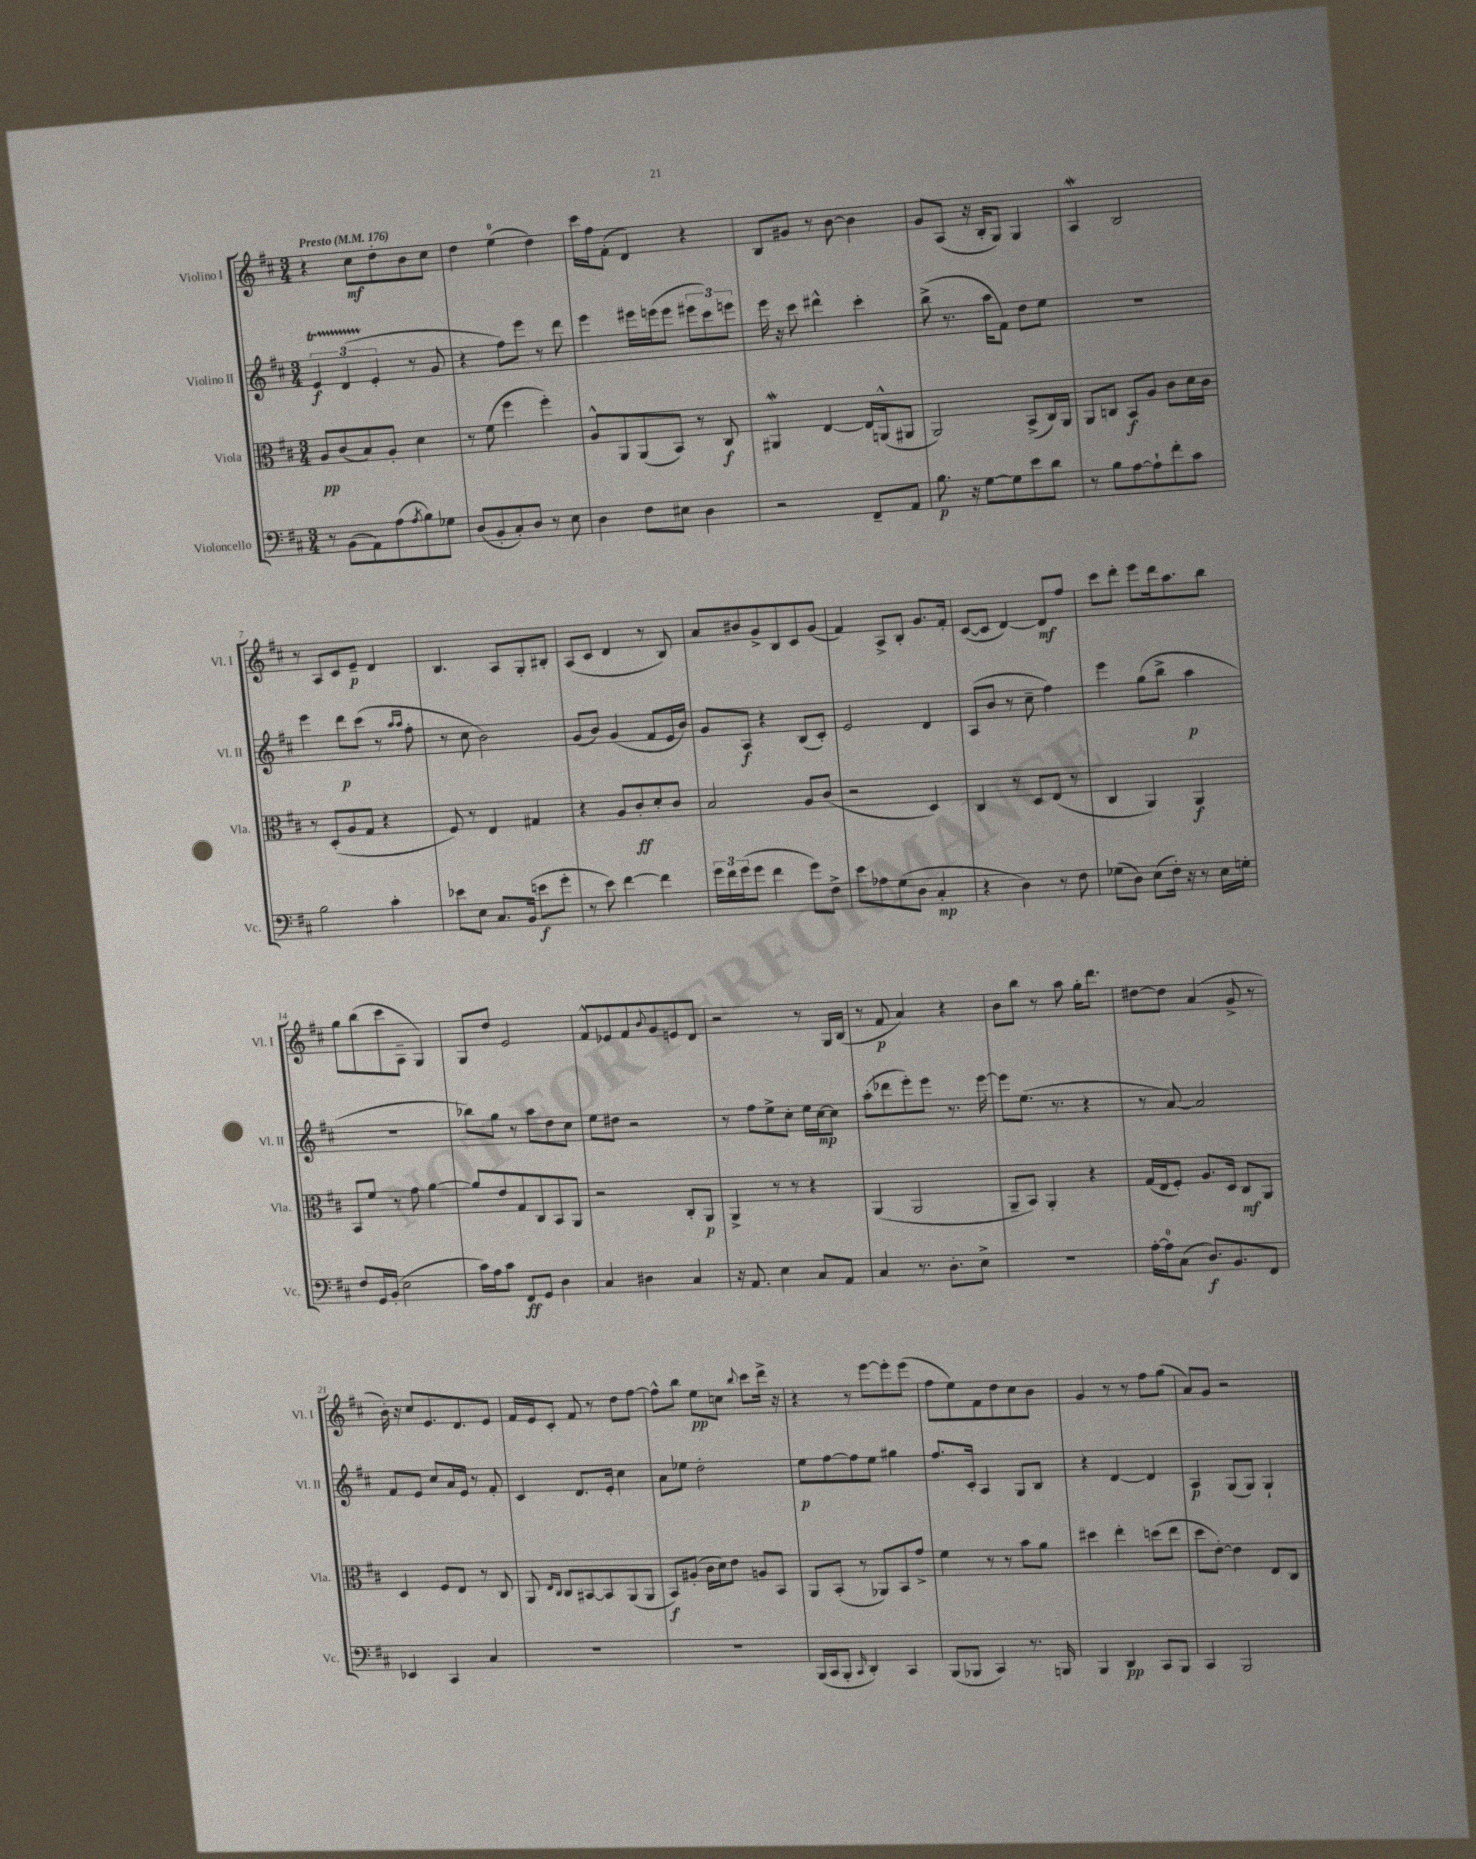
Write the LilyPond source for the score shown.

<<
\new StaffGroup <<
\new Staff = "s0" \with { instrumentName = "Violino I" shortInstrumentName = "Vl. I" } {
    \clef treble \key d \major \numericTimeSignature \time 3/4 \tempo "Presto" 4 = 176
    r4 cis''8\mf d''8-. b'8 cis''8 |
    d''4 e''4-0( d''4) |
    cis'''16 fis''16 fis'8-.( d'4) r4 |
    b8 gis'8 r8 b'8~ b'4 |
    g'8 a8( r16 b16-. g8) g4 |
    a4\mordent b2 |
    r8 a8 cis'8 e'8--\p d'4 |
    b4. a8 g8-. bis8-. |
    a8( cis'8 d'4 r8 b8) |
    a'8 bis'8 g'8-> b8 cis'8 g'8( |
    fis'4) a8-> b8-. g'8. fis'16-. |
    cis'8~( cis'8 d'4~) d'8\mf fis''8 |
    cis'''8 d'''8-. e'''8 d'''16 a''8. b''8 |
    g''8 b''8( cis'''8 a8-- g4) |
    g8 d''8 e'2 |
    fis'8-^ ees'8 fis'8 \appoggiatura { b'8 } g'8 e'8 d'8 |
    r2 r8 g16 b16( |
    r8 fis'8\p a'4) r4 |
    b'8 b''8 r8 a''8 g''16-. d'''8. |
    dis''8~ dis''8 a'4( g'8-> r8 |
    b'16-.) r16 cis''8 e'8. d'8. e'8 |
    fis'16 e'16 cis'8-. fis'8 r8 d''8 fis''8~ |
    fis''8-^ b''8 e''8\pp c''8 \appoggiatura { b''8 } cis'''8 d'''16-> r16 |
    r4 r8 e'''8~ e'''8-. e'''8( |
    fis''8 e''8) fis'8 d''8 cis''8 b'8 |
    g'4 r8 r8 fis''8 g''8( |
    a'8) g'8 r2 \bar "|." |
}
\new Staff = "s1" \with { instrumentName = "Violino II" shortInstrumentName = "Vl. II" } {
    \clef treble \key d \major \numericTimeSignature \time 3/4
    \tuplet 3/2 { e'4\startTrillSpan\f d'4( e'4-.\stopTrillSpan } r8 g'8 |
    r4 fis''8) e'''8 r8 d'''8 |
    e'''4 eis'''16 e'''16( e'''8 \tuplet 3/2 { eis'''8 cis'''8) e'''8 } |
    e'''16 r16 cis'''8 dis'''4-^ cis'''4-. |
    b''8->( r8. a''16 fis'8) d''8 e''8 |
    R2. |
    e'''4 d'''8\p cis'''8( r8 \grace { a''16 a''16 } fis''8-. |
    r8 cis''8 b'2) |
    g'8( b'8) g'4( fis'8 e'16 b'16) |
    g'8 a8\f r4 b8( cis'8-.) |
    e'2 d'4 |
    a8( b'8 r8 cis''8-- fis''4) |
    e'''4 g''8( b''8-> a''4\p |
    R2. |
    bes''8) g''8 r8 a''8 d''8 cis''8 |
    e''8 dis''8 r2 |
    r8 fis''8 e''8-> cis''8-. e''16 cis''16~\mp cis''8 |
    a''8-.( des'''8 e'''8-.) e'''8 r8. e'''16~ |
    e'''8 e''8.( r8. r4 |
    r8 a'8~) a'2 |
    fis'8 e'8 cis''8 a'16 e'16 r8 fis'8-. |
    cis'4 d'8. e'16-. cis''4 |
    a'8 ees''8 d''2-. |
    e''8\p fis''8~ fis''8 e''8 gis''4 |
    fis''8. cis'16-. a4 g8 b8 |
    r4 d'4~ d'4 |
    a4\p g8( g8) g4-! \bar "|." |
}
\new Staff = "s2" \with { instrumentName = "Viola" shortInstrumentName = "Vla." } {
    \clef alto \key d \major \numericTimeSignature \time 3/4
    a8\pp cis'8( b8) a8-. d'4 |
    r8 fis'8( fis''4 fis''4-.) |
    a8-^ a,8 a,8( b,8) r8 cis8\f |
    ais,4\mordent e4~ e16 a,16-^( ais,8 |
    a,2) b,8->( cis16) a,16 |
    a,8 c8 b,8\f a8 cis'8 d'16 cis'16 |
    r8 d8-.( a8 g8 r4 |
    fis8) r8 e4 gis4 |
    r4 a8 cis'8-.\ff d'8-. cis'8 |
    b2 a8 cis'8( |
    r2 d4) |
    cis4 r8 d8 e8( r8 |
    cis4 a,4) a,4\f |
    b,8 fis'8 r8 g'8 a'4~ |
    a'8 e'8 g8 cis8 b,8 a,8 |
    r2 cis8-. a,8\p |
    a,4-> r8 r8 r4 |
    a,4( a,2 |
    a,8-- b,8) a,4-. r4 |
    g16( e16 fis8-.) a8. d16 cis8\mf a,8 |
    d4 fis8 e8 r8 cis8 |
    a,8 \grace { e16 cis16 } cis8 bis,8~ bis,8 a,8( a,8 |
    b,8\f) ais8-.( cis'16 d'16) e'8 a8 b,8 |
    a,8 b,8-.( r8 aes,8) b,8 g'8-> |
    fis'4 r8 r8 b'8 a'8 |
    dis''4 e''4-. d''8( e''8 |
    d''8 e'8~-.) e'4 e8 cis8 \bar "|." |
}
\new Staff = "s3" \with { instrumentName = "Violoncello" shortInstrumentName = "Vc." } {
    \clef bass \key d \major \numericTimeSignature \time 3/4
    r8 b,8( a,8) a8( \acciaccatura { a8 } b8) ges8 |
    d8( b,8-. cis8-.) d8 r8 e8 |
    d4 fis8 eis8 d4 |
    r2 fis,8-- a,8 |
    b8.\p r16 g8~ g8 e'8 d'8 |
    r8 b8 a8~ a8-! fis'8-. cis'8 |
    b2 cis'4-. |
    ees'8 e8 cis8. b,16( e'8\f g'8-. |
    r8 e'8) fis'4~ fis'4 |
    \tuplet 3/2 { g'16 fis'16 g'16( } g'8 fis'4 g'8) fis8-> |
    e'8 aes8 g8( d8 cis4-.\mp |
    r4 d4) r8 fis8 |
    ges8( d8) e8( fis16-.) r16 r8 e16 g16-. |
    fis8 g,16 b,16-.( e2 |
    cis'16) a16 cis'8 fis,8\ff g,8 d4 |
    cis4 dis4 cis4 |
    r16 a,8. e4 cis8 a,8 |
    cis4 r8. d8.-. e8-> |
    R2. |
    a16~-. a16-0 cis8( d8.\f) b,8. fis,8 |
    ees,4 cis,4 cis4 |
    R2. |
    R2. |
    b,,16( cis,16 b,,8-. \grace { cis,16 } d,4-.) cis,4 |
    b,,8( bes,,8 cis,4) r8. b,,16 |
    b,,4 d,4\pp cis,8 b,,8 |
    cis,4 b,,2 \bar "|." |
}
>>
>>
